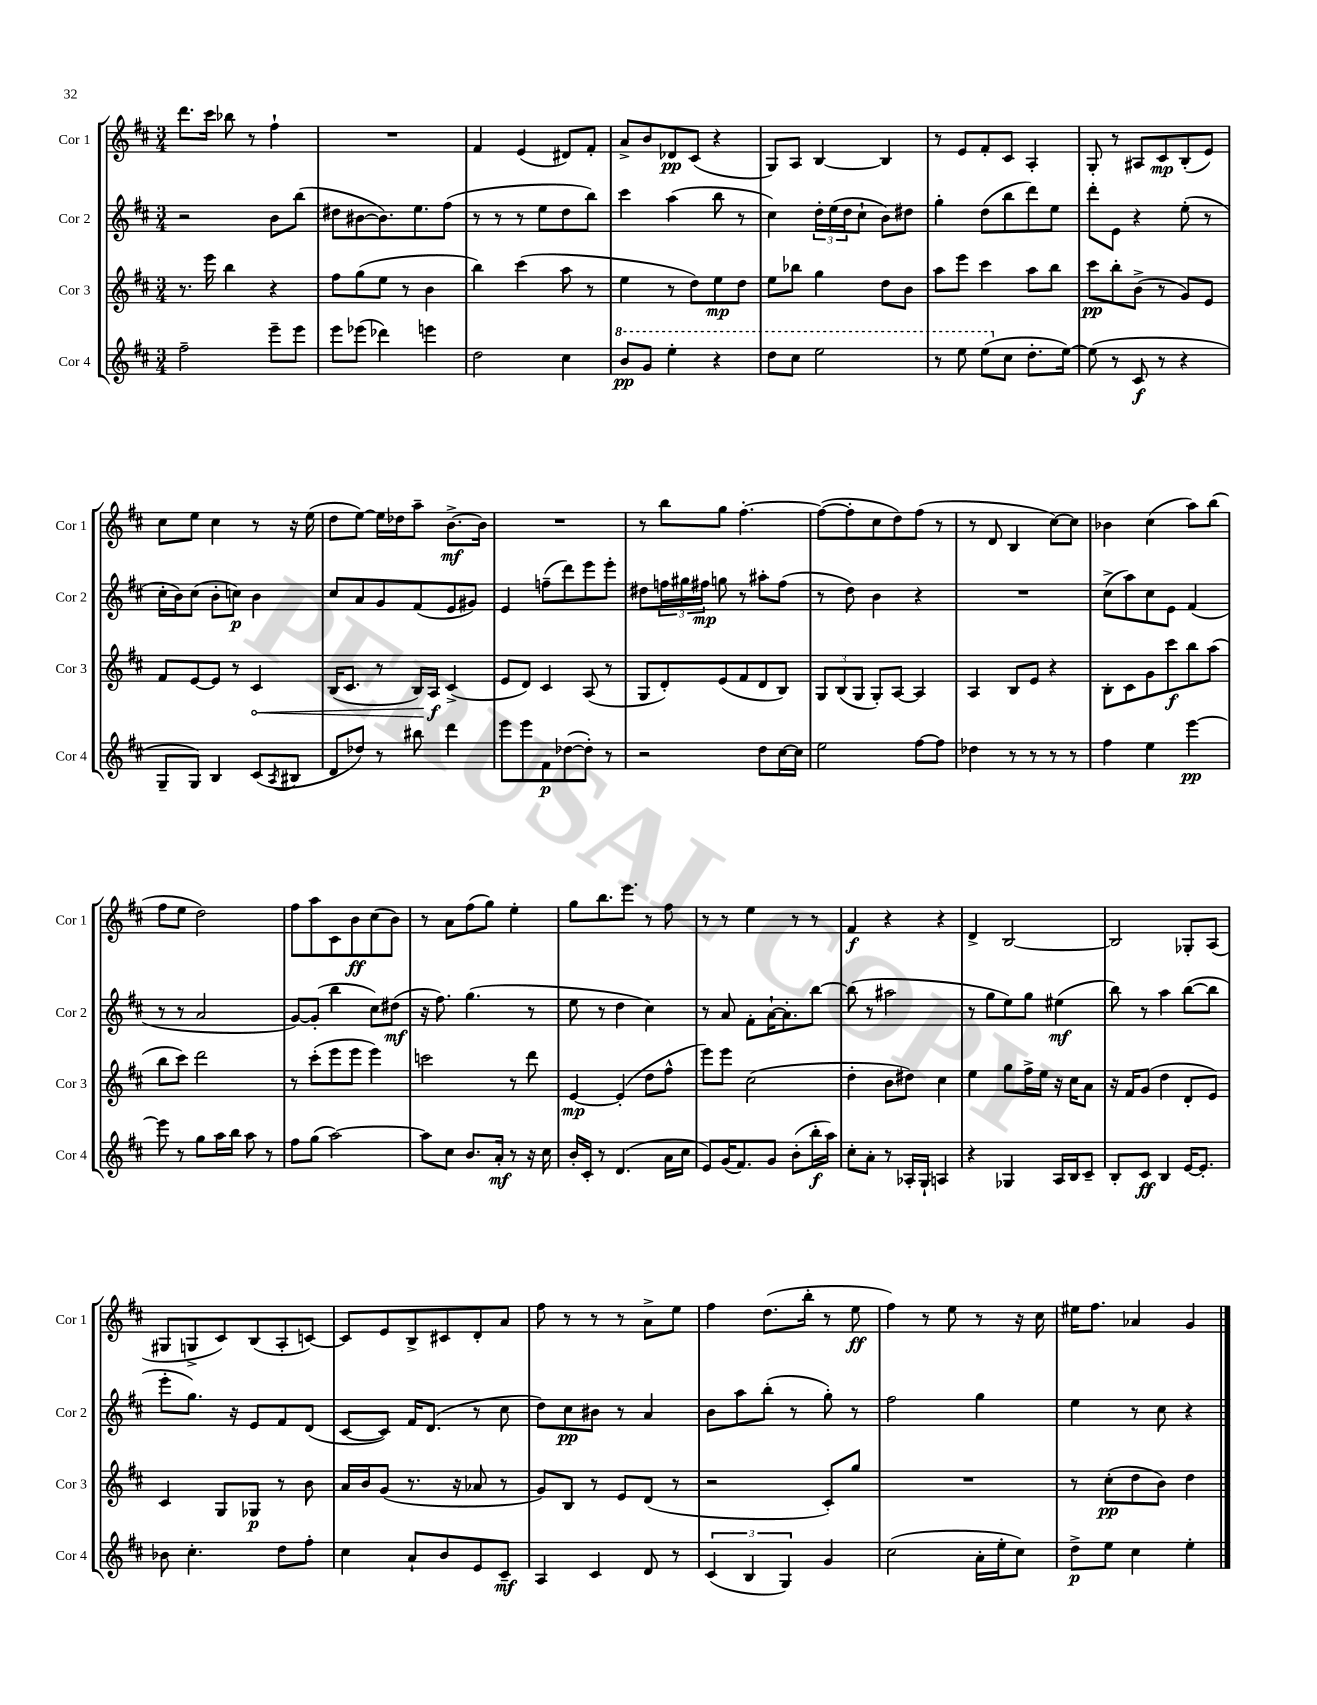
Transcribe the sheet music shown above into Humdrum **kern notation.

**kern	**kern	**kern	**kern
*staff4	*staff3	*staff2	*staff1
*clefG2	*clefG2	*clefG2	*clefG2
*k[f#c#]	*k[f#c#]	*k[f#c#]	*k[f#c#]
*M3/4	*M3/4	*M3/4	*M3/4
2ff#~	8.r	2r	8.ddd
.	16eee	.	16ccc#
.	4bb	.	8bb-
.	.	.	8r
8eee~	4r	8b	4ff#`
8eee	.	(8bb	.
=	=	=	=
8eee	8ff#	8dd#	2.r
(8eee-	(8gg	[8b#	.
4ddd-)	8ee	8.b#])	.
.	8r	.	.
.	.	8.ee	.
4eee	4b	.	.
.	.	(8ff#	.
=	=	=	=
2dd	4bb)	8r	4f#
.	.	8r	.
.	(4ccc#	8r	(4e
.	.	8ee	.
4cc#	8aa	8dd	8d#)
.	8r	8bb)	8f#'
=	=	=	=
8bb	4ee	4ccc#	8a^
8gg	.	.	8b
4eee'	8r	(4aa	8d-
.	8dd)	.	(8c#
4r	8ee	8bb	4r
.	8dd	8r	.
=	=	=	=
8ddd	8ee	4cc#)	8G)
8ccc#	8bb-	.	8A
2eee	4gg	24dd'	[4B
.	.	(24ee	.
.	.	24dd	.
.	.	8cc#`	.
.	8dd	8b)	4B]
.	8b	8dd#	.
=	=	=	=
8r	8aa	4gg'	8r
8eee	8eee	.	8e
(8eee	4ccc#	(8dd	8f#'
8cc#	.	8bb	8c#
8.dd'	8aa	8ddd)	4A'
.	8bb	8ee	.
[16ee)	.	.	.
=	=	=	=
(8ee]	8ccc#	8ddd'	8G'
8r	8bb'	8e	8r
8c#	(8b^	4r	8A#
8r	8r	.	8c#
4r	8g)	(8ee'	(8B'
.	8e	8r	8e)
=	=	=	=
8G~	8f#	16cc#'	8cc#
.	.	16b)	.
8G)	[8e	(8cc#	8ee
4B	8e]	8b'	4cc#
.	8r	8cc)	.
(8c#	4c#	4b	8r
8qA	.	.	.
8B#	.	.	16r
.	.	.	(16ee
=	=	=	=
8d	(16B	8cc#	8dd
.	8.c#	.	.
8dd-)	.	8a	[8ee)
8r	8r	8g	16ee]
.	.	.	16dd-
8bb#	16B)	(8f#	8aa~
.	16A	.	.
4ddd	(4c#^	8e	[8.b^
.	.	8g#)	.
.	.	.	16b]
=	=	=	=
8eee	8e	4e	2.r
8eee	8d)	.	.
8f#	4c#	(8ff~	.
([8dd-	.	8ddd)	.
8dd-'])	(8A	8eee	.
8r	8r	8eee'	.
=	=	=	=
2r	8G	8dd#	8r
.	8d')	24ff	8bb
.	.	24gg#	.
.	.	24ff#	.
.	(8e	8gg	8gg
.	8f#	8r	[4.ff#'
8dd	8d	8aa#'	.
[16cc#	8B)	(8ff#	.
16cc#]	.	.	.
=	=	=	=
2ee	12G	8r	(8ff#_
.	(12B	.	.
.	.	8dd)	8ff#']
.	12G	.	.
.	8G')	4b	8cc#
.	[8A	.	8dd)
[8ff#	4A]	4r	(8ff#
8ff#]	.	.	8r
=	=	=	=
4dd-	4A	2.r	8r
.	.	.	8d
8r	8B	.	4B
8r	8e	.	.
8r	4r	.	[8cc#)
8r	.	.	8cc#]
=	=	=	=
4ff#	8B'	(8cc#^	4b-
.	8c#	8aa)	.
4ee	8g	8cc#	(4cc#
.	8ccc#	8e	.
[4eee	8bb	(4f#	8aa)
.	(8aa	.	(8bb
=	=	=	=
8eee]	8bb	8r	8ff#
8r	8ccc#)	8r	8ee
8gg	2ddd	2a	2dd)
16aa	.	.	.
16bb	.	.	.
8aa	.	.	.
8r	.	.	.
=	=	=	=
8ff#	8r	[8g)	8ff#
(8gg	(8ccc#'	(8g']	8aa
[2aa)	8eee	4bb	8c#
.	8eee	.	8b
.	4eee)	8cc#)	(8cc#
.	.	(8dd#	8b)
=	=	=	=
8aa]	2ccc	16r	8r
.	.	8.ff#)	.
8cc#	.	.	8a
8.b	.	(4.gg	(8ff#
.	.	.	8gg)
16a'	.	.	.
8r	8r	.	4ee'
16r	8ddd	8r	.
16cc#	.	.	.
=	=	=	=
16b'	[4e	8ee	8gg
16c#'	.	.	.
8r	.	8r	8.bb
(4.d	(4e']	4dd	.
.	.	.	8.eee
.	8dd	4cc#)	8r
16a	8ff#^^	.	8ff#
16cc#	.	.	.
=	=	=	=
8e)	8eee)	8r	8r
(16g	8eee	8a	8r
8.f#)	.	.	.
.	(2cc#	8f#'	4ee
8g	.	[16a`	.
.	.	8.a']	.
(8b'	.	.	8r
16bb'	.	[8bb	8r
16aa)	.	.	.
=	=	=	=
8cc#'	4dd'	(8bb]	4f#
8a'	.	8r	.
8r	8b	2aa#	4r
16A-'	8dd#)	.	.
16G`	.	.	.
4A	4cc#	.	4r
=	=	=	=
4r	4ee	8r	4d^
.	.	8gg	.
4G-	8gg	8ee)	[2B
.	16ff#^	8gg	.
.	16ee	.	.
16A	16r	(4ee#	.
16B	16cc#	.	.
8c#~	8a	.	.
=	=	=	=
8B'	16r	8bb)	2B]
.	16f#	.	.
8c#	(8g	8r	.
4B	4dd	4aa	.
[16e	8d'	([8bb	8G-'
8.e']	.	.	.
.	8e)	8bb]	(8A
=	=	=	=
8b-	4c#	8eee'	8G#
4.cc#'	.	8.gg)	8G^
.	8G	.	8c#)
.	.	16r	.
.	8G-	8e	(8B
8dd	8r	8f#	8A'
8ff#'	8b	(8d	[8c)
=	=	=	=
4cc#	16a	[8c#	8c]
.	16b	.	.
.	(8g	8c#])	8e
8a`	8.r	16f#	8B^
.	.	(8.d	.
8b	.	.	8c#
.	16r	.	.
8e	8a-	8r	8d'
8c#~	8r	8cc#	8a
=	=	=	=
4A	8g)	8dd)	8ff#
.	8B	8cc#	8r
4c#	8r	8b#	8r
.	8e	8r	8r
8d	(8d	4a	8a^
8r	8r	.	8ee
=	=	=	=
(6c#	2r	8b	4ff#
.	.	8aa	.
6B	.	.	.
.	.	(8bb'	(8.dd
6G)	.	.	.
.	.	8r	.
.	.	.	16bb'
4g	8c#')	8gg')	8r
.	8gg	8r	8ee
=	=	=	=
(2cc#	2.r	2ff#	4ff#)
.	.	.	8r
.	.	.	8ee
16a'	.	4gg	8r
16ee'	.	.	.
8cc#)	.	.	16r
.	.	.	16cc#
=	=	=	=
8dd^	8r	4ee	16ee#
.	.	.	8.ff#
8ee	(8cc#'	.	.
4cc#	8dd	8r	4a-
.	8b)	8cc#	.
4ee'	4dd	4r	4g
==	==	==	==
*-	*-	*-	*-
